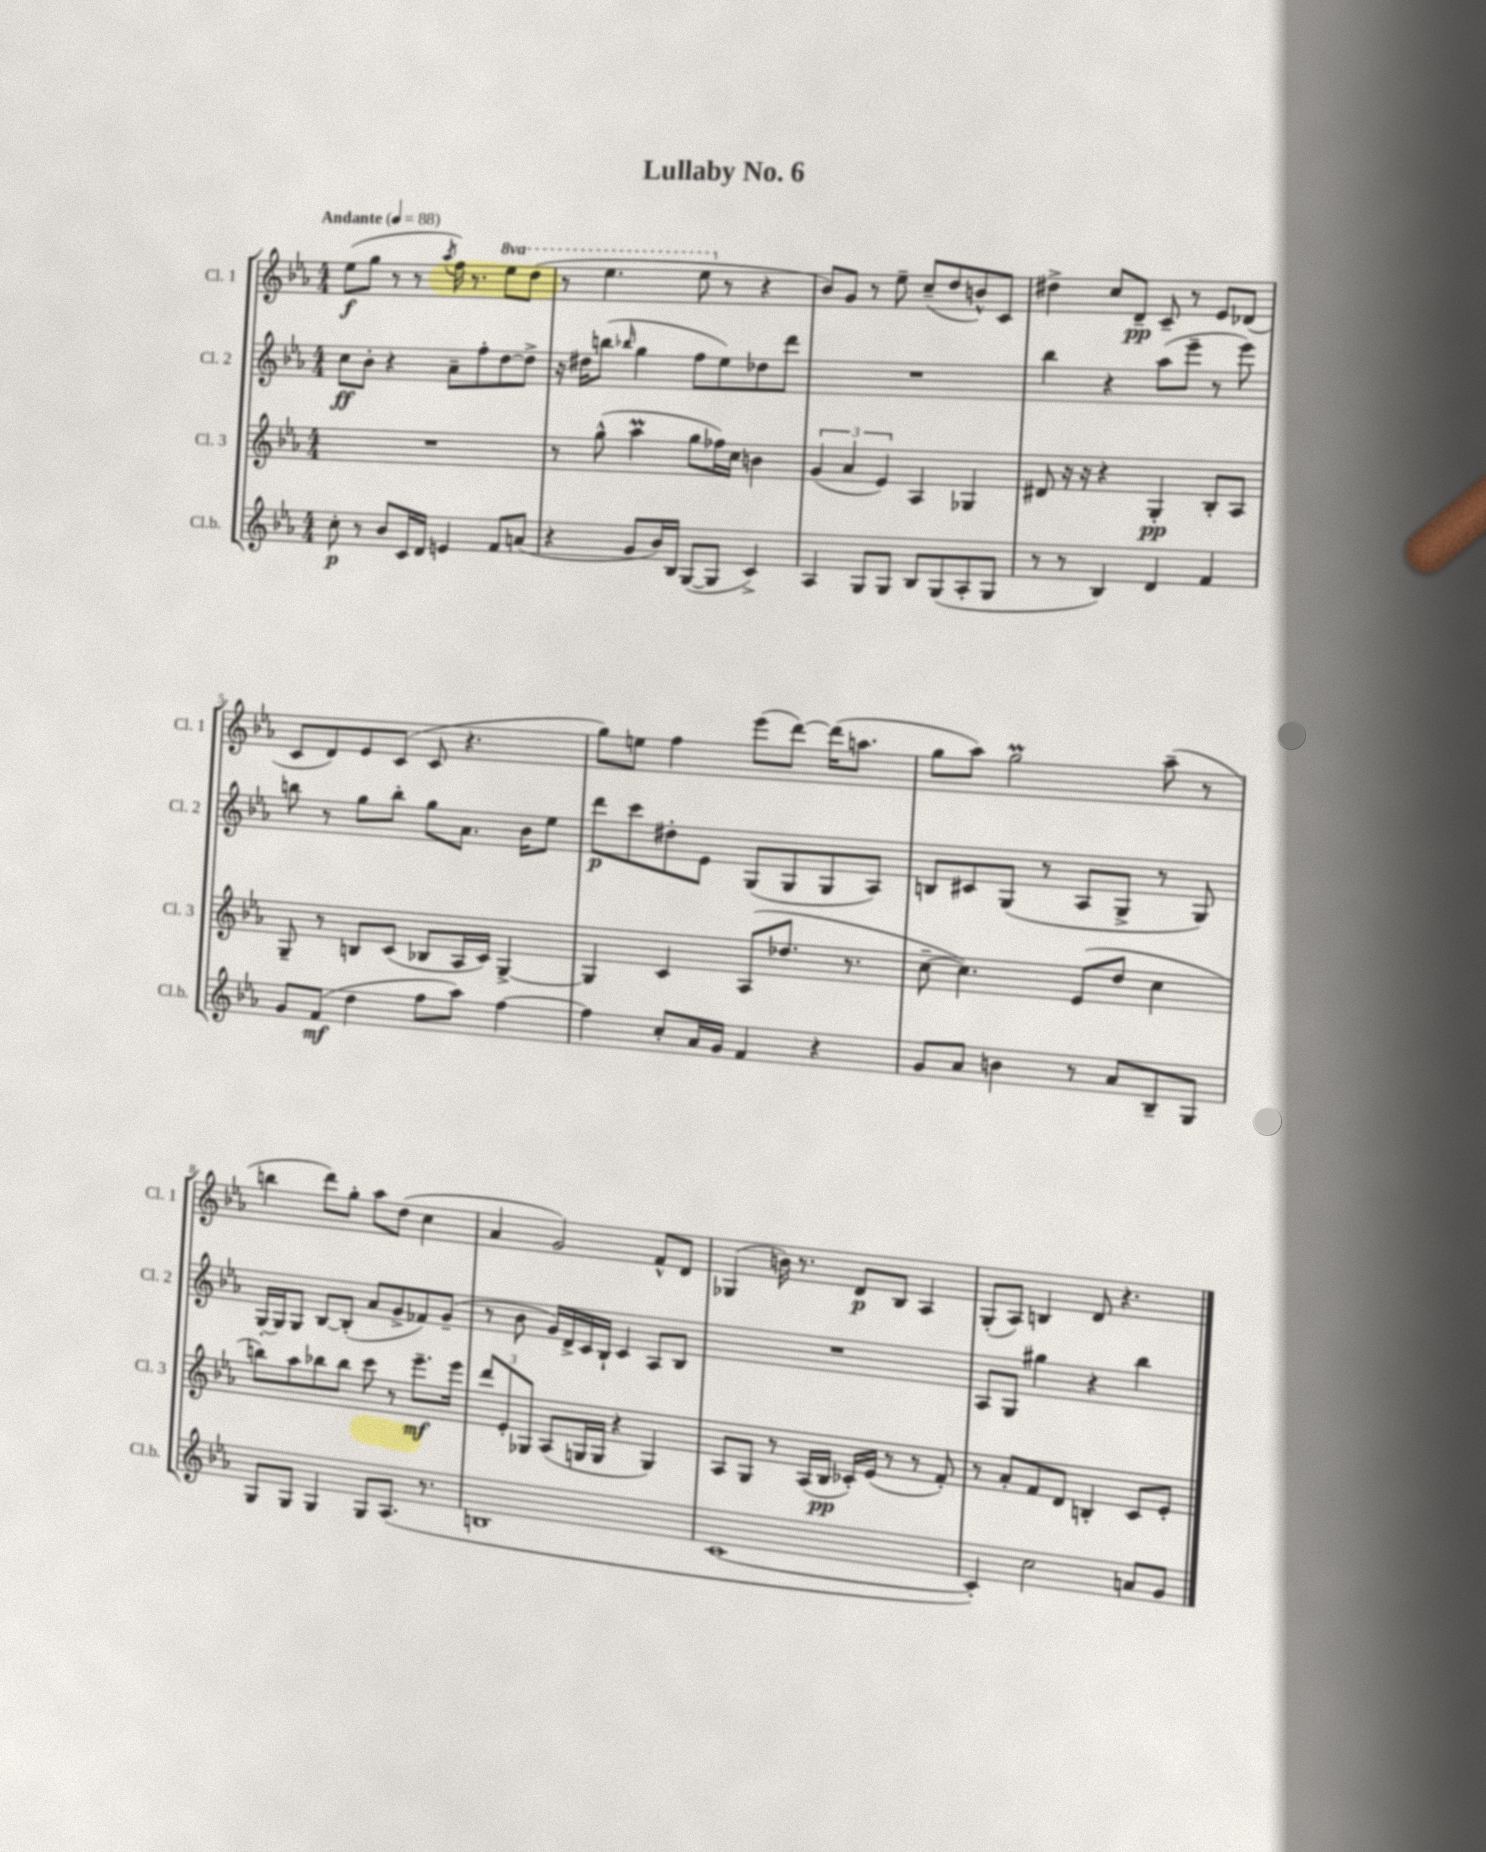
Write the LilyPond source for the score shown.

\header { title = "Lullaby No. 6" }
<<
\new StaffGroup <<
\new Staff = "s0" \with { instrumentName = "Cl. 1" shortInstrumentName = "Cl. 1" } {
    \clef treble \key ees \major \numericTimeSignature \time 4/4 \set Staff.ottavationMarkups = #ottavation-simple-ordinals \tempo "Andante" 4 = 88
    ees''8\f( g''8 r8 r8 \acciaccatura { aes''8 } f''16) r8. \ottava #1 ees'''8 d'''8( |
    r8 ees'''4. ees'''8 \ottava #0 r8 r4 |
    bes'8) g'8 r8 ees''8-- c''8--( d''8 b'8-^) c'8 |
    dis''4-> c''8 d'8--\pp c'8-- r8 ees'8 des'8( |
    c'8 d'8) ees'8 c'8( c'8 r4. |
    g''8) e''8 f''4 ees'''8( d'''8~) d'''16( a''8. |
    g''8 aes''8) g''2\prall aes''8--( r8 |
    b''4 d'''8) g''8-. aes''8 d''8( c''4 |
    aes'4 g'2) f'8-^ d'8 |
    ges4( b'16) r8. d'8\p bes8 aes4 |
    g8-.( aes8) b4 d'8 r4. \bar "|." |
}
\new Staff = "s1" \with { instrumentName = "Cl. 2" shortInstrumentName = "Cl. 2" } {
    \clef treble \key ees \major \numericTimeSignature \time 4/4
    c''8\ff bes'8-. r4 aes'8-- f''8-. d''8~ d''8-> |
    r16 dis''16 b''8( \grace { bes''16 } g''4 f''8 ees''8) des''8 d'''8 |
    R1 |
    bes''4 r4 aes''8( ees'''8-- r8 ees'''8) |
    b''8 r8 g''8 b''8-. g''8 aes'8. bes'16 ees''8 |
    d'''8\p c'''8 dis''8-. ees'8 g8( g8 g8 aes8) |
    b8 cis'8 g8( r8 aes8 g8-> r8 g8) |
    g16~-. g16 g8 bes8~ bes8-.( aes'8 g'8-> fes'8) g'8--( |
    r8 bes'8 g'16) d'16-> c'16 bes16-! c'4 aes8 bes8 |
    R1 |
    aes8 g8 gis''4 r4 bes''4 \bar "|." |
}
\new Staff = "s2" \with { instrumentName = "Cl. 3" shortInstrumentName = "Cl. 3" } {
    \clef treble \key ees \major \numericTimeSignature \time 4/4
    R1 |
    r8 g''8-^( aes''4\prall g''8 fes''16) c''16 b'4 |
    \tuplet 3/2 { g'4( aes'4 ees'4) } aes4 ges4 |
    dis'8 r16 r16 r4 g4-.\pp bes8-. aes8 |
    g8-- r8 b8 c'8( bes8 aes16 c'16) g4~-> |
    g4 c'4 aes8( des''8. r8. |
    c''8~-- c''4.) ees'8( d''8 c''4 |
    b''8) aes''8 bes''8 bes''8 c'''8 r8 ees'''8.--\mf ees'''16 |
    \tuplet 3/2 { d'''8 ees'8-. ges8 } aes8( g16 g16 r4 g4) |
    aes8 g8 r8 aes16( bes16\pp ces'16-.) ees'16( r8 r8 f'8-.) |
    r8 aes'8-. f'8 d'8 b4-. c'8 ees'8-. \bar "|." |
}
\new Staff = "s3" \with { instrumentName = "Cl.b." shortInstrumentName = "Cl.b." } {
    \clef treble \key ees \major \numericTimeSignature \time 4/4
    c''8-.\p r8 bes'8 c'16 d'16 e'4 f'8 a'8( |
    r4 g'8 bes'16) bes16 g8~( g8 c'4->) |
    aes4 g8 g8 bes8 g8( aes8-. g8 |
    r8 r8 bes4) d'4 f'4 |
    g'8 f'8\mf( d''4 f''8 aes''8) f''4~ |
    f''4 c''8-. aes'16 g'16 f'4 r4 |
    g'8 aes'8 b'4 r8 aes'8 bes8-- g8 |
    g8 g8 g4 g8 aes8.( r8. |
    b1 |
    c'1~ |
    c'4-.) c''2 a'8 g'8 \bar "|." |
}
>>
>>
